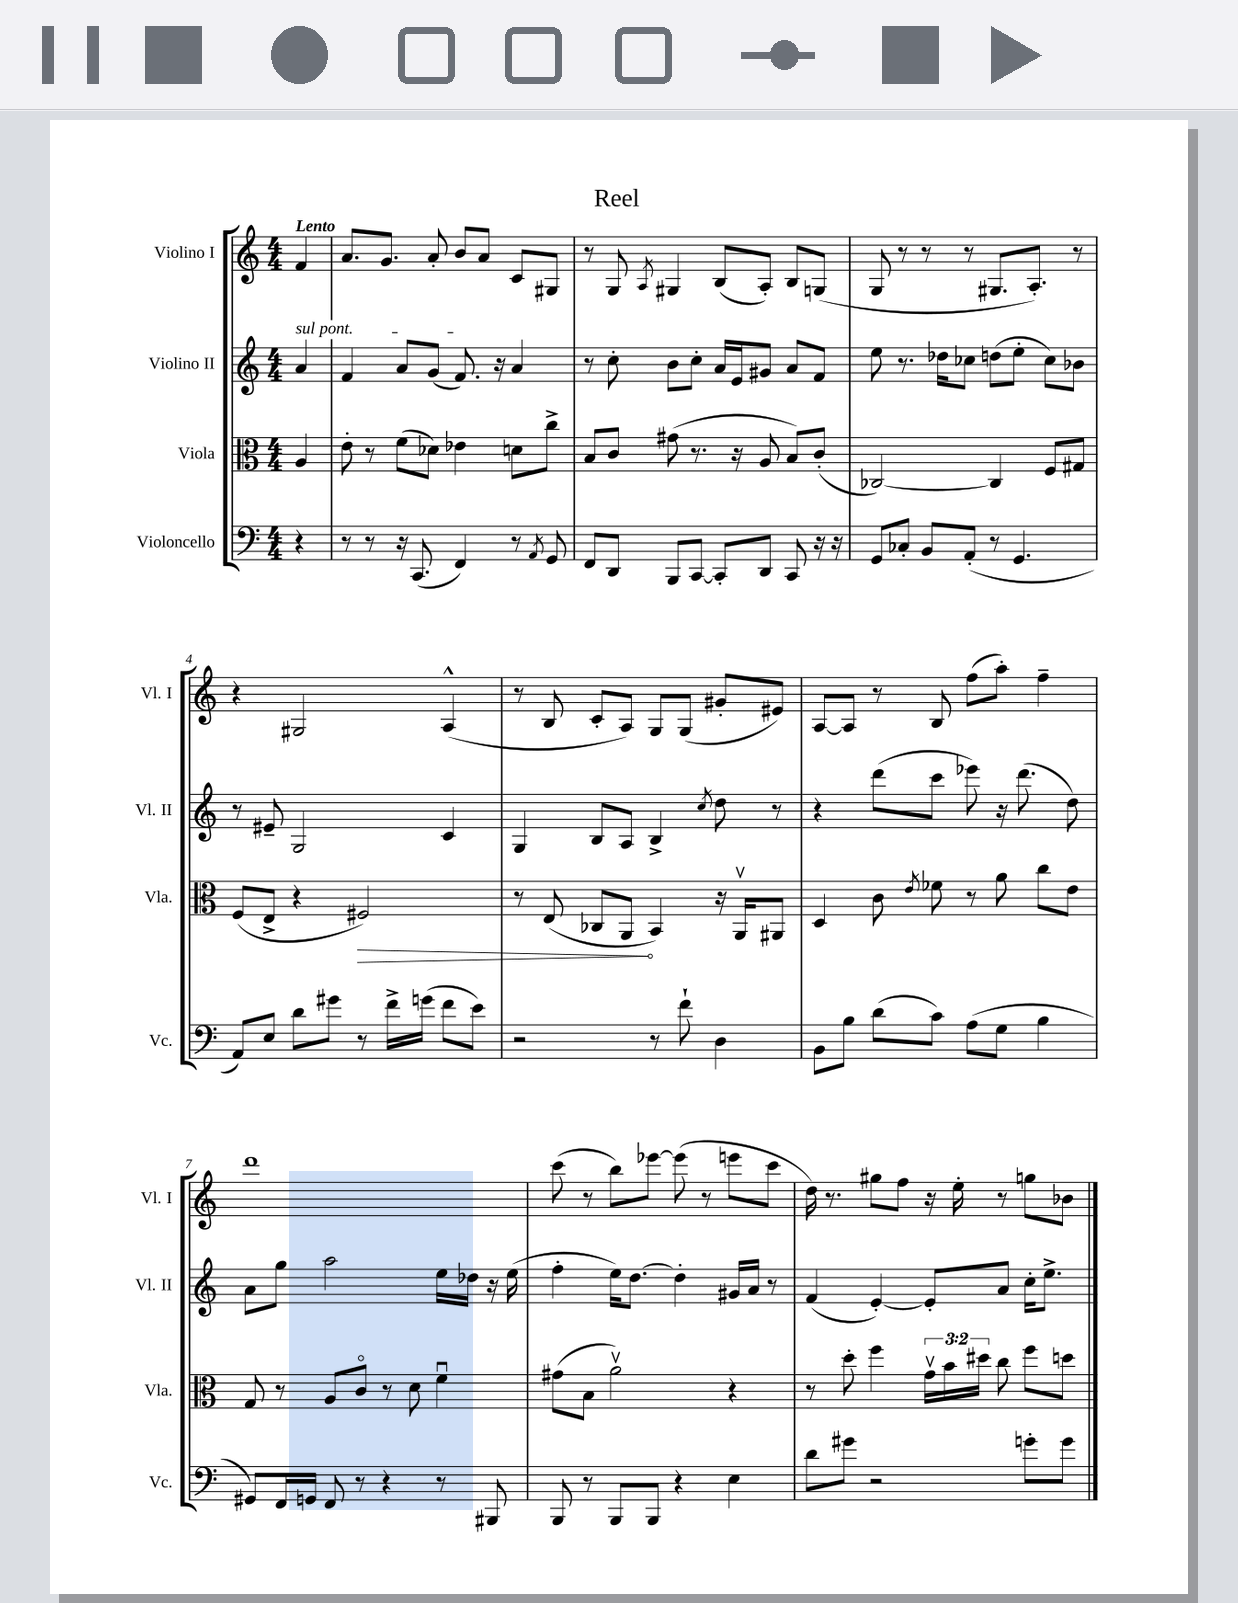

**kern	**kern	**kern	**kern
*staff4	*staff3	*staff2	*staff1
*clefF4	*clefC3	*clefG2	*clefG2
*k[]	*k[]	*k[]	*k[]
*M4/4	*M4/4	*M4/4	*M4/4
4r	4A/	4a/	4f/
=	=	=	=
8r	8e'\	4f/	8.a/L
8r	8r	.	.
.	.	.	8.g/J
16r	(8f\L	8a/L	.
(8.CC/	.	.	.
.	8d-\J)	(8g/J	8a'/
4FF/)	4e-\	8.f/)	8b/L
.	.	.	8a/J
.	.	16r	.
8r	8d\L	4a/	8c/L
8qAA/	.	.	.
8GG/	8cc^\J	.	8G#/J
=	=	=	=
8FF/L	8B/L	8r	8r
8DD/J	8c/J	8cc'\	8G/
.	.	.	8qA/
8BBB/L	(8g#\	8b\L	4G#/
[8CC/J	8.r	8cc'\J	.
8CC'/]L	.	16a/LL	(8B/L
.	16r	16e/J	.
8DD/J	8A/	8g#/J	8A'/J)
8CC/	8B/L)	8a/L	8B/L
16r	(8c'/J	8f/J	(8G/J
16r	.	.	.
=	=	=	=
8GG/L	[2C-/)	8ee\	8G/
8C-'/J	.	8.r	8r
8BB/L	.	.	8r
.	.	16dd-\LK	.
(8AA'/J	.	8cc-\J	8r
8r	4C-/]	(8dd\L	8.G#/L
4.GG/	.	8ee'\J	.
.	.	.	8.A'/J)
.	8F/L	8cc-\L)	.
.	8G#/J	8b-\J	8r
=	=	=	=
8AA/L)	(8F/L	8r	4r
8E/J	8E^/J	8e#~/	.
8d\L	4r	2G/	2G#/
8g#\J	.	.	.
8r	2F#/)	.	.
16f^\LL	.	.	.
(16g\JJ	.	.	.
8f\L	.	4c/	(4A^^/
8e\J)	.	.	.
=	=	=	=
2r	8r	4G/	8r
.	(8E/	.	8B/
.	8C-/L	8B/L	8c'/L
.	8AA/J	8A/J	8A/J)
8r	4BB/)	4B^/	8G/L
8f`\	.	.	(8G/J
.	.	8qcc/	.
4D\	16r	8dd\	8g#'/L
.	16AAv/LK	.	.
.	8AA#/J	8r	8e#/J)
=	=	=	=
8BB\L	4D/	4r	[8A/L
8B\J	.	.	8A/]J
(8d\L	8c\	(8ddd\L	8r
.	8qe/	.	.
8c\J)	8f-\	8ccc\J	8B/
(8A\L	8r	8eee-\)	(8ff\L
8G\J	8a\	16r	8aa'\J)
.	.	(8.ddd\	.
4B\	8cc\L	.	4ff~\
.	8e\J	8dd\)	.
=	=	=	=
8GG#/L)	8G/	8a\L	1ddd
16FF/L	8r	8gg\J	.
16GG/JJ	.	.	.
8FF/	8A/L	2aa\	.
8r	8co/J	.	.
4r	8r	.	.
.	8d\	.	.
8r	4fu\	16ee\LL	.
.	.	16dd-\JJ	.
8BBB#/	.	16r	.
.	.	(16ee\	.
=	=	=	=
8BBB/	(8g#\L	4ff'\	(8ccc\
8r	8B\J	.	8r
8BBB/L	2av\)	16ee\LK)	8bb\L)
.	.	[8.dd\J	.
8BBB/J	.	.	[8eee-\J
4r	.	4dd'\]	(8eee-\]
.	.	.	8r
4E\	4r	16g#/LL	8eee\L
.	.	16a/JJ	.
.	.	8r	8ccc\J
=	=	=	=
8d\L	8r	(4f/	16dd\)
.	.	.	8.r
8g#\J	8dd'\	.	.
2r	4ff\	[4e'/)	8gg#\L
.	.	.	8ff\J
.	24gv\LL	8e'/]L	16r
.	24b\	.	.
.	.	.	16ee'\
.	24dd#\JJ	.	.
.	8cc\	8a/J	8r
8g'\L	8ff\L	16cc'\LK	8gg\L
.	.	8.ee^\J	.
8g\J	8dd\J	.	8b-\J
==	==	==	==
*-	*-	*-	*-
